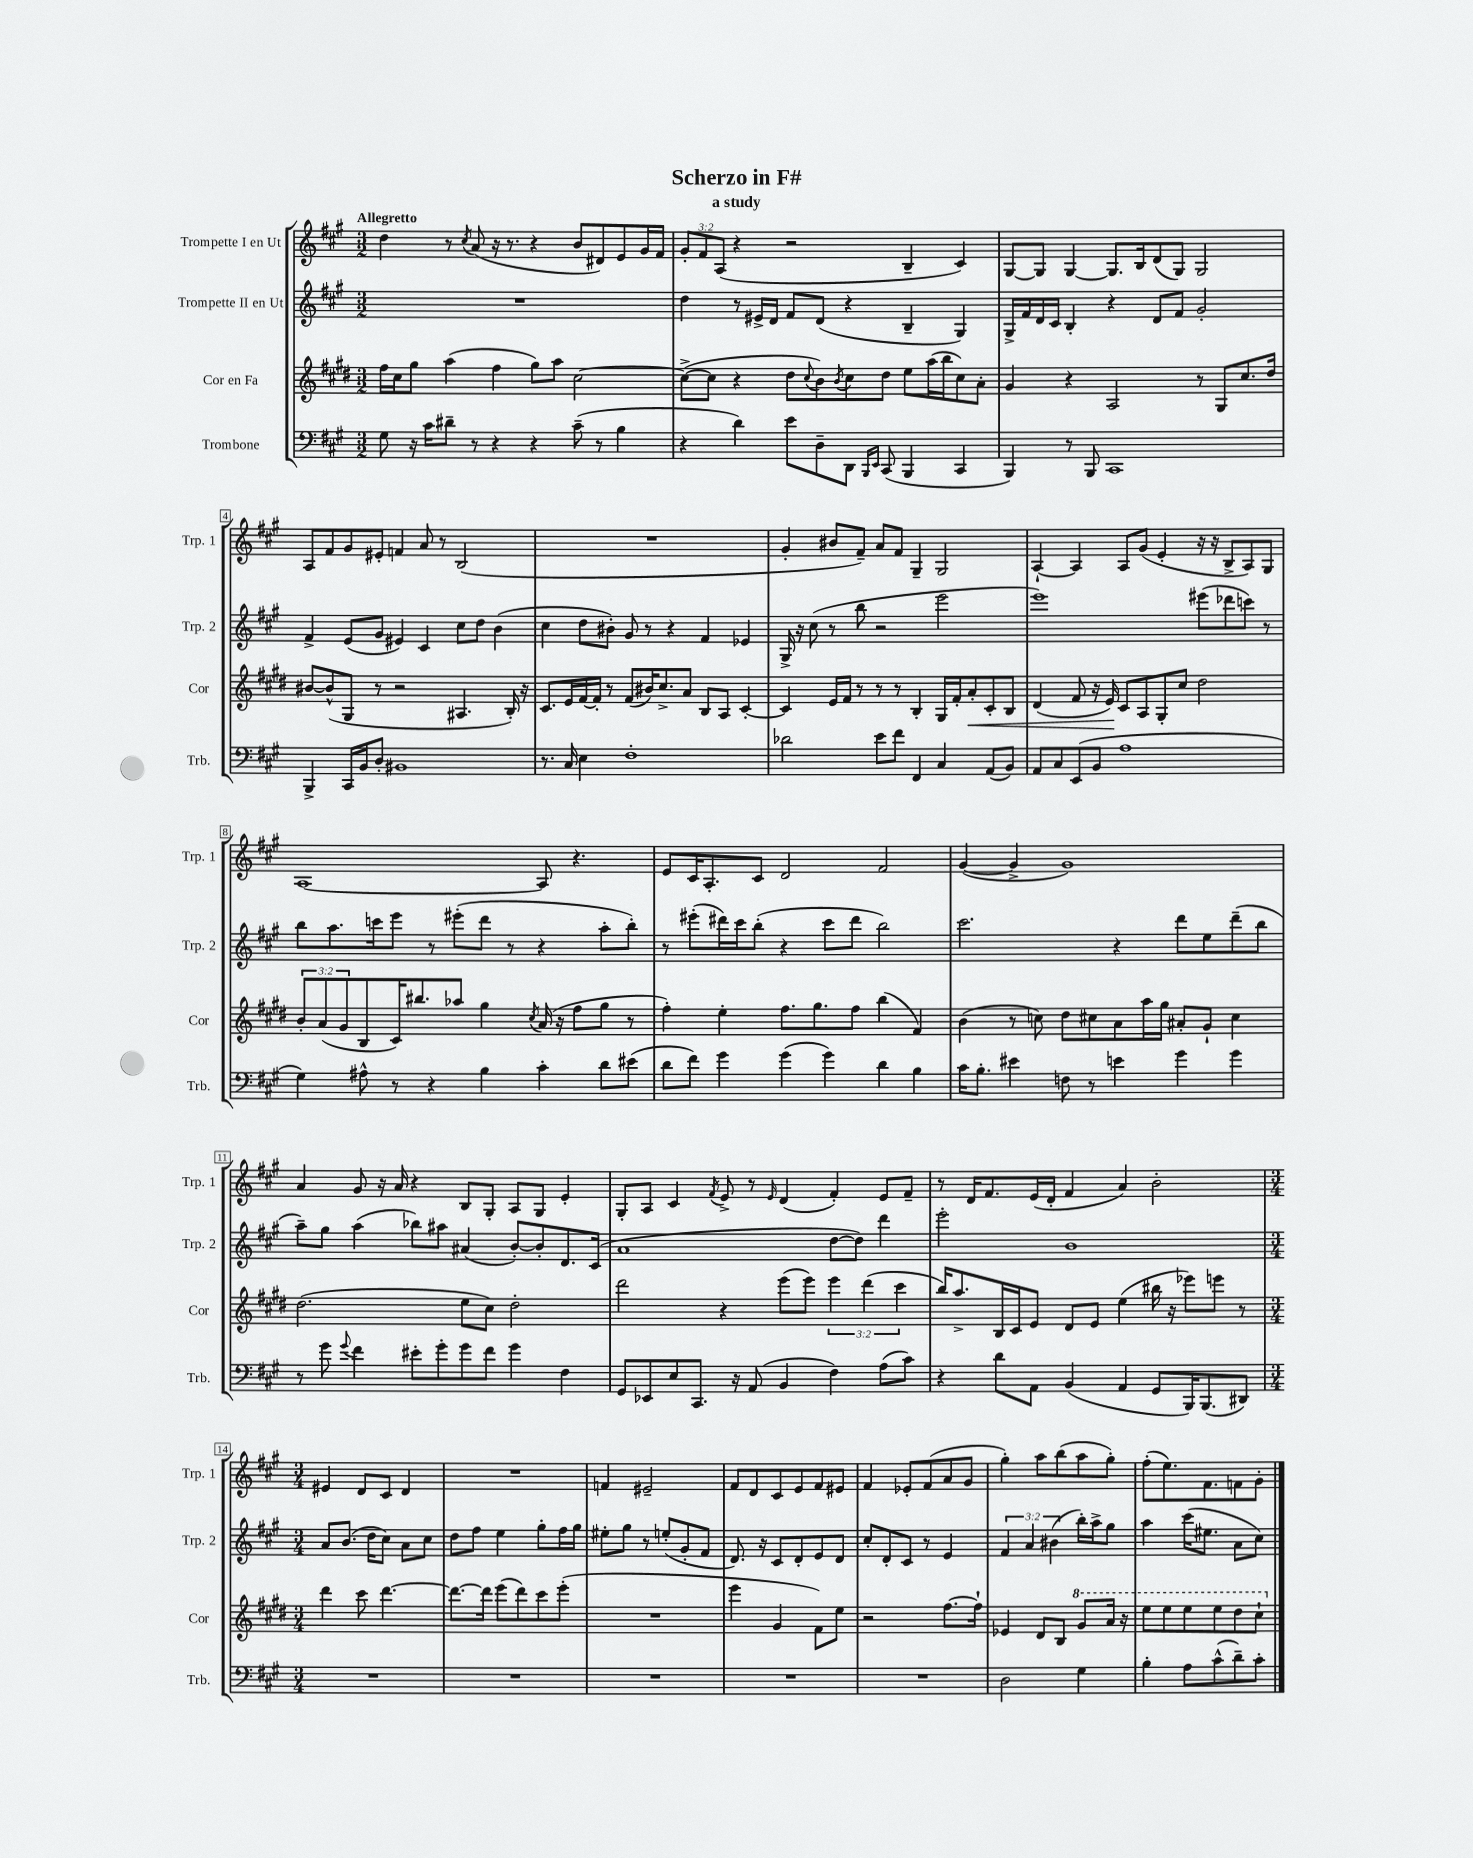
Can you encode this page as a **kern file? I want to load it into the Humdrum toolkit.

**kern	**kern	**dynam	**kern	**kern
*part4	*part3	*part3	*part2	*part1
*staff4	*staff3	*staff3	*staff2	*staff1
*I"Trombone	*I"Cor en Fa	*	*I"Trompette II en Ut	*I"Trompette I en Ut
*I'Trb.	*I'Cor	*	*I'Trp. 2	*I'Trp. 1
*clefF4	*clefG2	*	*clefG2	*clefG2
*k[f#c#g#]	*k[f#c#g#d#]	*	*k[f#c#g#]	*k[f#c#g#]
*M3/2	*M3/2	*	*M3/2	*M3/2
=1	=1	=1	=1	=1
!	!	!	!	!LO:TX:a:B:t=Allegretto
8G#\	16ff#\LL	.	1.r	4dd\
.	16cc#\J	.	.	.
16r	8gg#\J	.	.	.
16c#\KL	.	.	.	.
8d#X~\J	(4aa\	.	.	8r
.	.	.	.	8qcc#/
8r	.	.	.	(8a/
4r	4ff#\	.	.	16r
.	.	.	.	8.r
4r	8gg#\L)	.	.	4r
.	8aa\J	.	.	.
(8c#~\	[2cc#\	.	.	8b/L
8r	.	.	.	8d#X/)
4B\	.	.	.	8e/
.	.	.	.	16g#/L
.	.	.	.	16f#/JJ
=2	=2	=2	=2	=2
4r	(8cc#^\L_	.	4dd\	12g#'/L
.	.	.	.	12f#/
.	8cc#\J]	.	.	.
.	.	.	.	(12A/J
4d\)	4r	.	8r	4r
.	.	.	16e#X^/LL	.
.	.	.	16d/JJ	.
8e\L	8dd#\L	.	8f#/L	2r
.	8qqcc#/	.	.	.
8D~\	8b\)	.	(8d/J	.
.	8qb/	.	.	.
8DD\J	8cc#\	.	4r	.
16qqBBB/LL	.	.	.	.
16qqEE/JJ	.	.	.	.
(8CC#/	8dd#\J	.	.	.
4BBB/	8ee\L	.	4B~/	4B~/
.	(16aa\L	.	.	.
.	16bb\J	.	.	.
4CC#/	8cc#\)	.	4G#/)	4c#/)
.	8a'\J	.	.	.
=3	=3	=3	=3	=3
4BBB/)	4g#/	.	16G#^/LL	[8G#/L
.	.	.	16f#/	.
.	.	.	16d/	8G#/J]
.	.	.	16c#/JJ	.
8r	4r	.	4B'/	[4G#/
8BBB/	.	.	.	.
1CC#	2A/	.	4r	8.G#/L]
.	.	.	.	16B/k
.	.	.	8d/L	(8d/
.	.	.	8f#/J	8G#/J)
.	8r	.	2g#'/	2G#/
.	8G#/L	.	.	.
.	8.cc#/	.	.	.
.	16dd#/Jk	.	.	.
!!LO:LB:g=z
=4	=4	=4	=4	=4
4BBB^/	[8b#X/L	.	4f#^/	8A/L
.	(8b#^^/]	.	.	8f#/
16CC#/LL	8G#/J	.	(8e/L	8g#/
16BB/J	.	.	.	.
8D'/J	8r	.	8g#/J	8e#X'/J
1BB#X	2r	.	4e#X/)	4fn/
.	.	.	4c#/	8a/
.	.	.	.	8r
.	4.A#X/	.	8cc#\L	(2B/
.	.	.	8dd\J	.
.	.	.	(4b\	.
.	16B'/)	.	.	.
.	16r	.	.	.
=5	=5	=5	=5	=5
8.r	8.c#/L	.	4cc#\	1.r
16C#/	16e/L	.	.	.
4E\	[16f#/	.	8dd\L	.
.	16f#'/JJ]	.	.	.
.	8r	.	8b#X'\J)	.
1F#'	(8f#/L	.	8g#/	.
.	16b#X/K)	.	8r	.
.	8.cc#^/	.	.	.
.	.	.	4r	.
.	8a/J	.	.	.
.	8B/L	.	4f#/	.
.	8A/J	.	.	.
.	[4c#'/	.	4e-X/	.
=6	=6	=6	=6	=6
2d-X\	4c#/]	.	16G#^/	4g#'/
.	.	.	16r	.
.	.	.	(8cc#\	.
.	16e/LL	.	8r	8b#X/L
.	16f#/JJ	.	.	.
.	8r	.	8bb\	8f#~/J)
8e\L	8r	.	2r	8a/L
8f#\J	8r	.	.	8f#/J
4FF#/	4B'/	.	.	4G#~/
4C#/	16G#/LL	.	2eee\	2G#/
.	16f#'/J	.	.	.
!	!	!LO:HP:b	!	!
.	8a'/	<	.	.
(8AA/L	8c#'/	.	.	.
8BB/J)	8B/J	.	.	.
=7	=7	=7	=7	=7
8AA/L	(4d#/	.	1eee)	[4A`/
8C#/	.	.	.	.
(8EE/	8f#/	.	.	4A/]
8BB/J	16r	.	.	.
.	16e/)	.	.	.
1A	8c#/L	[	.	8A/L
.	8A/	.	.	(8g#/J
.	8G#'/	.	.	4e'/
.	8cc#/J	.	.	.
.	2dd#\	.	(8eee#X\L	16r
.	.	.	.	16r
.	.	.	8ddd-X\	8B^/L
.	.	.	8cccn\J)	8A/)
.	.	.	8r	8G#/J
!!LO:LB:g=z
=8	=8	=8	=8	=8
4G#\)	12b'/L	.	8bb\L	[1A
.	(12a/	.	.	.
.	.	.	8.aa\	.
.	12g#/	.	.	.
8A#X^^\	8B/	.	.	.
.	.	.	16cccn\k	.
8r	16c#/K)	.	8eee\J	.
.	8.bb#X/	.	.	.
4r	.	.	8r	.
.	8aa-X/J	.	(8eee#X'\L	.
4B\	4gg#\	.	8ddd\J	.
.	.	.	8r	.
.	8qcc#/	.	.	.
4c#'\	(16a/	.	4r	8A/]
.	16r	.	.	.
.	8ff#\L	.	.	4.r
8d\L	8gg#\J	.	8aa'\L	.
(8e#X\J	8r	.	8bb'\J)	.
=9	=9	=9	=9	=9
8d\L	4ff#'\)	.	8r	8e/L
8f#\J)	.	.	(8eee#X'\L	16c#/K
.	.	.	.	8.A'/
4g#\	4ee'\	.	16ddd#X\L)	.
.	.	.	16ccc#\J	.
.	.	.	(8bb'\J	8c#/J
(4g#\	8.ff#\L	.	4r	2d/
.	8.gg#\	.	.	.
4g#\)	.	.	8ccc#\L	.
.	8ff#\J	.	8ddd#\J	.
4d\	(4bb\	.	2bb\)	2f#/
4B\	4f#/)	.	.	.
=10	=10	=10	=10	=10
16c#\KL	(4b\	.	2.ccc#\	([4g#/
8.B'\J	.	.	.	.
4e#X\	8r	.	.	4g#^/]
.	8ccn\)	.	.	.
8Fn\	8dd#\L	.	.	1g#)
8r	8cc#X\	.	.	.
4en\	8a\	.	4r	.
.	16aa\L	.	.	.
.	16gg#\JJ	.	.	.
4g#\	8a#X'/L	.	8ddd\L	.
.	8g#`/J	.	8ee\	.
4g#\	4cc#\	.	(8ddd~\	.
.	.	.	8bb\J	.
!!LO:LB:g=z
=11	=11	=11	=11	=11
8r	(2.dd#\	.	8aa~\L)	4a/
8g#\	.	.	8gg#\J	.
8qqg#/	.	.	.	.
4f#\	.	.	(4aa\	8g#/
.	.	.	.	16r
.	.	.	.	16a/
8e#X'\L	.	.	8bb-X\L)	4r
8g#'\	.	.	8aa#X\J	.
8g#\	8ee\L	.	(4a#X/	8B/L
8f#\J	8cc#\J)	.	.	8G#'/J
4g#\	2dd#'\	.	[8b'/L)	8A/L
.	.	.	8b'/]	8G#/J
4F#\	.	.	8.d/	4e'/
.	.	.	(16c#/Jk	.
=12	=12	=12	=12	=12
8GG#/L	2ddd#\	.	1a	8G#'/L
8EE-X/	.	.	.	8A/J
8E/	.	.	.	4c#/
8.CC#/J	.	.	.	.
.	.	.	.	8qf#/
.	4r	.	.	8e^/
16r	.	.	.	.
(8AA/	.	.	.	8r
.	.	.	.	16qqe/
4BB/	(8eee\L	.	.	(4d/
.	8eee\J)	.	.	.
4F#\)	6eee\	.	[8dd\L	4f#'/)
.	.	.	8dd\J])	.
.	(6ddd#\	.	.	.
(8A\L	.	.	4ddd\	8e/L
.	6ccc#\	.	.	.
8c#\J)	.	.	.	8f#~/J
=13	=13	=13	=13	=13
4r	16bb/KL)	.	2eee'\	8r
.	8.aa^/	.	.	.
.	.	.	.	16d/KL
.	.	.	.	8.f#/
8d\L	16B/L	.	.	.
.	16c#/J	.	.	.
8AA\J	8e/J	.	.	(16e/L
.	.	.	.	16d'/JJ
(4BB/	8d#/L	.	1b	4f#/
.	8e/J	.	.	.
4AA/	(4ee\	.	.	4a/)
8GG#/L	16bb#X\	.	.	2b'\
.	16r	.	.	.
16BBB/K)	8eee-X\L)	.	.	.
(8.BBB/	.	.	.	.
.	8eeen\J	.	.	.
8DD#X/J)	8r	.	.	.
!!LO:LB:g=z
=14	=14	=14	=14	=14
*M3/4	*M3/4	*	*M3/4	*M3/4
2.r	4ddd#\	.	8a/L	4e#X/
.	.	.	(8.b/J	.
.	8ccc#\	.	.	8d/L
.	.	.	16dd\KL	.
.	[4.ddd#\	.	8cc#\J)	8c#/J
.	.	.	8a\L	4d/
.	.	.	8cc#\J	.
=15	=15	=15	=15	=15
2.r	8.ddd#\L_	.	8dd\L	2.r
.	.	.	8ff#\J	.
.	16ddd#\Jk]	.	.	.
.	(8eee\L	.	4ee\	.
.	8ddd#\)	.	.	.
.	8ccc#\	.	8gg#'\L	.
.	(8eee'\J	.	16ff#\L	.
.	.	.	16gg#\JJ	.
=16	=16	=16	=16	=16
2.r	2.r	.	8ee#X'\L	4fn/
.	.	.	8gg#\J	.
.	.	.	8r	2e#X~/
.	.	.	(8een'/L	.
.	.	.	8g#'/	.
.	.	.	8f#/J	.
=17	=17	=17	=17	=17
2.r	4eee\	.	8.d/)	8f#/L
.	.	.	.	8d/
.	.	.	16r	.
.	4g#/	.	8c#/L	8c#/
.	.	.	8d'/	8e/
.	8f#\L)	.	8e/	8f#/
.	8ee\J	.	8d/J	8e#X/J
=18	=18	=18	=18	=18
2.r	2r	.	8cc#'/L	4f#/
.	.	.	8d'/	.
.	.	.	8c#/J	8e-X'/L
.	.	.	8r	(8f#/
.	[8.ff#\L	.	4e/	8a/
.	.	.	.	8g#/J
.	16ff#`\Jk]	.	.	.
=19	=19	=19	=19	=19
2D\	4e-X/	.	6f#/	4gg#'\)
.	.	.	6a/	.
.	8d#/L	.	.	8aa\L
.	.	.	(6b#X\	.
.	8B/J	.	.	(8bb\
*	*8va	*	*	*
4G#\	8gg#/L	.	16bb'\LL)	8aa\
.	.	.	16aa^\J	.
.	16aa/Jk	.	8gg#\J	8gg#'\J)
.	16r	.	.	.
=20	=20	=20	=20	=20
4B'\	8eee\L	.	4aa\	(8ff#'\L
.	8eee\	.	.	8.ee\)
8A\L	8eee\	.	(16ccc#\KL	.
.	.	.	8.ee#X\J	8.f#\
(8c#^^\	8eee\	.	.	.
8d~\)	8ddd#\	.	8a\L	8fn\
8c#'\J	8ccc#`\J	.	8cc#\J)	8g#'\J
*	*X8va	*	*	*
==	==	==	==	==
*-	*-	*-	*-	*-
